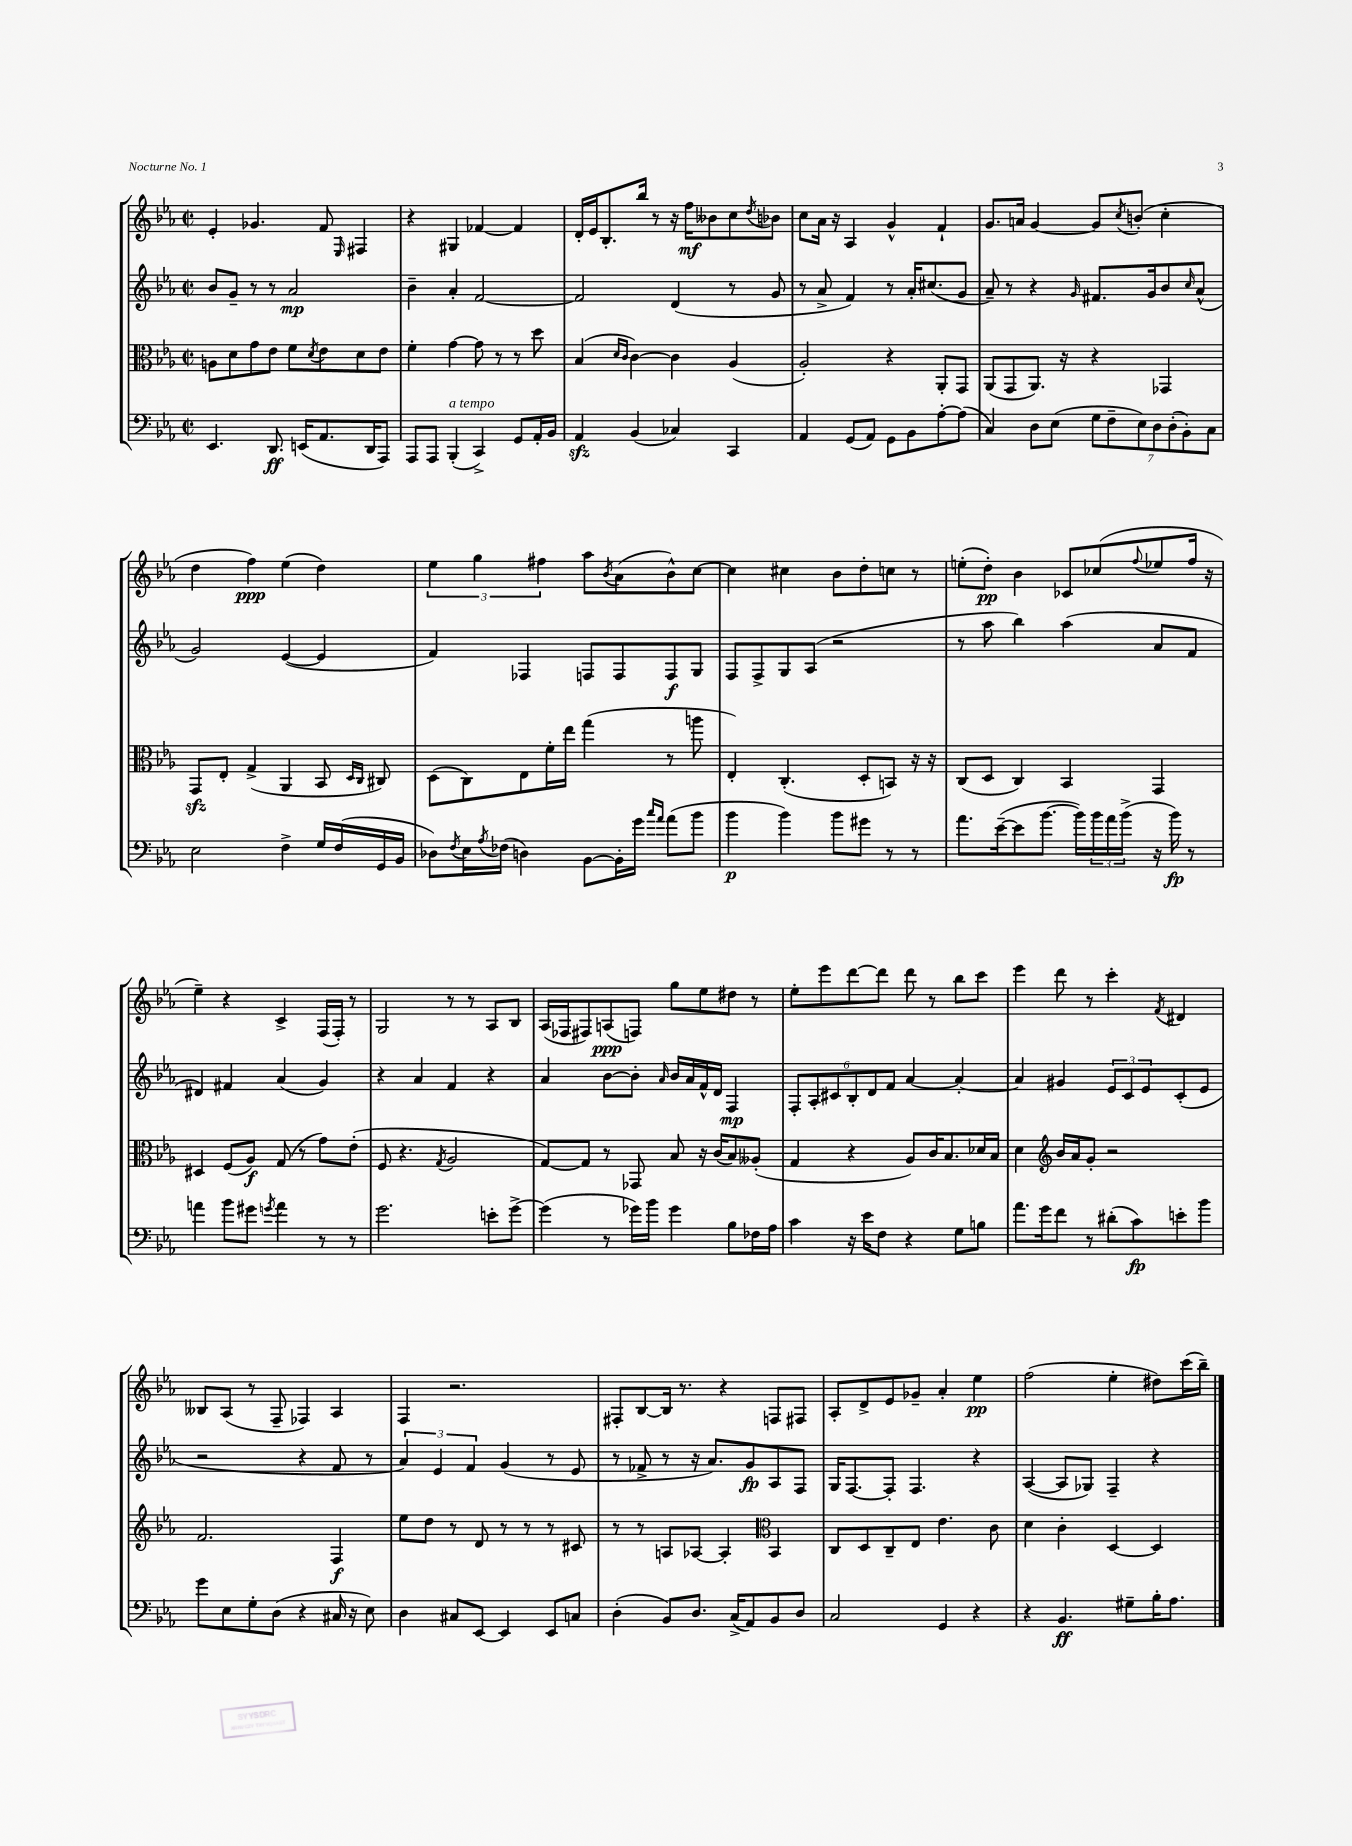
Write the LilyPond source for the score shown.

<<
\new StaffGroup <<
\new Staff = "s0" {
    \clef treble \key ees \major \defaultTimeSignature \time 2/2
    ees'4-. ges'4. f'8 \grace { ees16 } fis4 |
    r4 gis4 fes'4~ fes'4 |
    d'16-. ees'16 bes8.-. bes''16 r8 r16 f''16\mf beses'8 c''8 \acciaccatura { d''8 } bes'8 |
    c''8 aes'16 r16 aes4 g'4-^ f'4-! |
    g'8. a'16 g'4~ g'8 \acciaccatura { c''8 } b'8-.( c''4-. |
    d''4 f''4\ppp) ees''4( d''4) |
    \tuplet 3/2 { ees''4 g''4 fis''4 } aes''8 \acciaccatura { bes'8 } aes'8( bes'8-^) c''8~ |
    c''4 cis''4 bes'8 d''8-. c''8 r8 |
    e''8-.( d''8-.\pp) bes'4 ces'8 ces''8( \appoggiatura { f''8 } ees''8 f''16 r16 |
    ees''4--) r4 c'4-> f16( f16-.) r8 |
    g2 r8 r8 aes8 bes8 |
    aes16( fes16 fis8) a8\ppp( f8) g''8 ees''8 dis''8 r8 |
    ees''8-. ees'''8 d'''8~ d'''8 d'''8 r8 bes''8 c'''8 |
    ees'''4 d'''8 r8 c'''4-. \acciaccatura { f'8 } dis'4 |
    beses8 aes8( r8 f8-- fes4) aes4 |
    f4 r2. |
    fis8-. bes8~ bes16 r8. r4 f8 fis8 |
    aes8-. d'8-> ees'8 ges'8-- aes'4-. ees''4\pp |
    f''2( ees''4-. dis''8) c'''16( bes''16--) \bar "|." |
}
\new Staff = "s1" {
    \clef treble \key ees \major \defaultTimeSignature \time 2/2
    bes'8 g'8-- r8 r8 aes'2\mp |
    bes'4-- aes'4-. f'2~ |
    f'2 d'4( r8 g'8 |
    r8 aes'8-> f'4) r8 aes'16-. cis''8.( g'8 |
    aes'8--) r8 r4 \grace { g'16 } fis'8. g'16 bes'8 \grace { c''16 } aes'8-^( |
    g'2) ees'4~( ees'4 |
    f'4) fes4 f8 f8 f8\f g8 |
    f8 f8-> g8 aes8( r2 |
    r8 aes''8 bes''4) aes''4( aes'8 f'8 |
    dis'4) fis'4 aes'4( g'4) |
    r4 aes'4 f'4 r4 |
    aes'4 bes'8~ bes'8-. \grace { aes'16 } bes'16 aes'16 f'16-^ d'16 f4\mp |
    \tuplet 6/4 { f8-. aes8-. cis'8 bes8-. d'8 f'8 } aes'4~ aes'4~-. |
    aes'4 gis'4 \tuplet 3/2 { ees'8 c'8 ees'8 } c'8-.( ees'8 |
    r2 r4 f'8 r8 |
    \tuplet 3/2 { aes'4) ees'4 f'4 } g'4( r8 ees'8 |
    r8 fes'8-> r8 r16 aes'8.) g'8\fp aes8 f8 |
    g16 f8.~ f8-. f4. r4 |
    aes4~( aes8 ges8) f4-- r4 \bar "|." |
}
\new Staff = "s2" {
    \clef alto \key ees \major \defaultTimeSignature \time 2/2
    a8 d'8 g'8 ees'8 f'8 \acciaccatura { d'8 } ees'8 d'8 ees'8 |
    f'4-. g'4~ g'8 r8 r8 d''8 |
    bes4( \grace { d'16 c'16 } c'4~) c'4 aes4( |
    aes2-.) r4 aes,8-. g,8 |
    aes,8( g,8 aes,8.) r16 r4 ges,4 |
    g,8\sfz ees8-. g4->( aes,4 bes,8 \grace { d16 c16 } cis8) |
    d8( c8) ees8 f'16-. ees''16 g''4( r8 a''8 |
    ees4-.) c4.-.( d8-. b,8) r16 r16 |
    c8( d8 c4) bes,4 g,4 |
    dis4 f8( aes8\f) g8( r8 g'8) ees'8-.( |
    f8 r4. \acciaccatura { g8 } aes2 |
    g8~) g8 r8 ges,8 bes8 r16 c'16( bes8) aeses8-.( |
    g4 r4 aes8) c'16 bes8. des'16 bes16 |
    d'4 \clef treble bes'16 aes'16 g'8-. r2 |
    f'2. f4\f |
    ees''8 d''8 r8 d'8 r8 r8 r8 cis'8 |
    r8 r8 a8 aes8~ aes4-. \clef alto bes,4 |
    c8 d8 c8-- ees8 ees'4. c'8 |
    d'4 c'4-. d4~ d4 \bar "|." |
}
\new Staff = "s3" {
    \clef bass \key ees \major \defaultTimeSignature \time 2/2
    ees,4. d,8.\ff e,16( aes,8. d,16 aes,,8) |
    aes,,8 aes,,8 bes,,4-.^\markup { \italic "a tempo" }( c,4->) g,8 aes,16-. bes,16 |
    aes,4\sfz bes,4( ces4) c,4 |
    aes,4 g,8( aes,8) g,8 bes,8 aes8~-. aes8( |
    c4) d8 ees8( \tuplet 7/4 { g8 f8-- ees8) d8 d8-.( bes,8-.) c8 } |
    ees2 f4-> g16 f16( g,16 bes,16 |
    des8) \acciaccatura { f8 } ees16 \acciaccatura { aes8 } fes16( d4) bes,8~ bes,16-. g'16 \grace { c''16 aes'16 } aes'8( bes'8 |
    bes'4\p bes'4) bes'8 gis'8 r8 r8 |
    aes'8. ees'16~--( ees'8 bes'8.~ bes'16) \tuplet 3/2 { bes'16 aes'16 bes'16->( } r16 bes'16\fp) r8 |
    a'4 bes'8 gis'8 \acciaccatura { g'8 } a'4 r8 r8 |
    g'2. e'8-. g'8~-> |
    g'4( r8 ges'16) bes'16 ges'4 bes8 fes16 aes16 |
    c'4 r16 ees'16 f8 r4 g8 b8 |
    aes'8. g'16 f'8 r8 dis'8-.( c'8\fp) e'8-. bes'8 |
    g'8 ees8 g8-. d8( r4 cis16 r16 ees8) |
    d4 cis8 ees,8~ ees,4 ees,8 c8 |
    d4-.( bes,8) d8. c16->( aes,8) bes,8 d8 |
    c2 g,4 r4 |
    r4 bes,4.\ff gis8-- bes16-. aes8. \bar "|." |
}
>>
>>
\layout { \context { \Score \remove "Bar_number_engraver" } }
